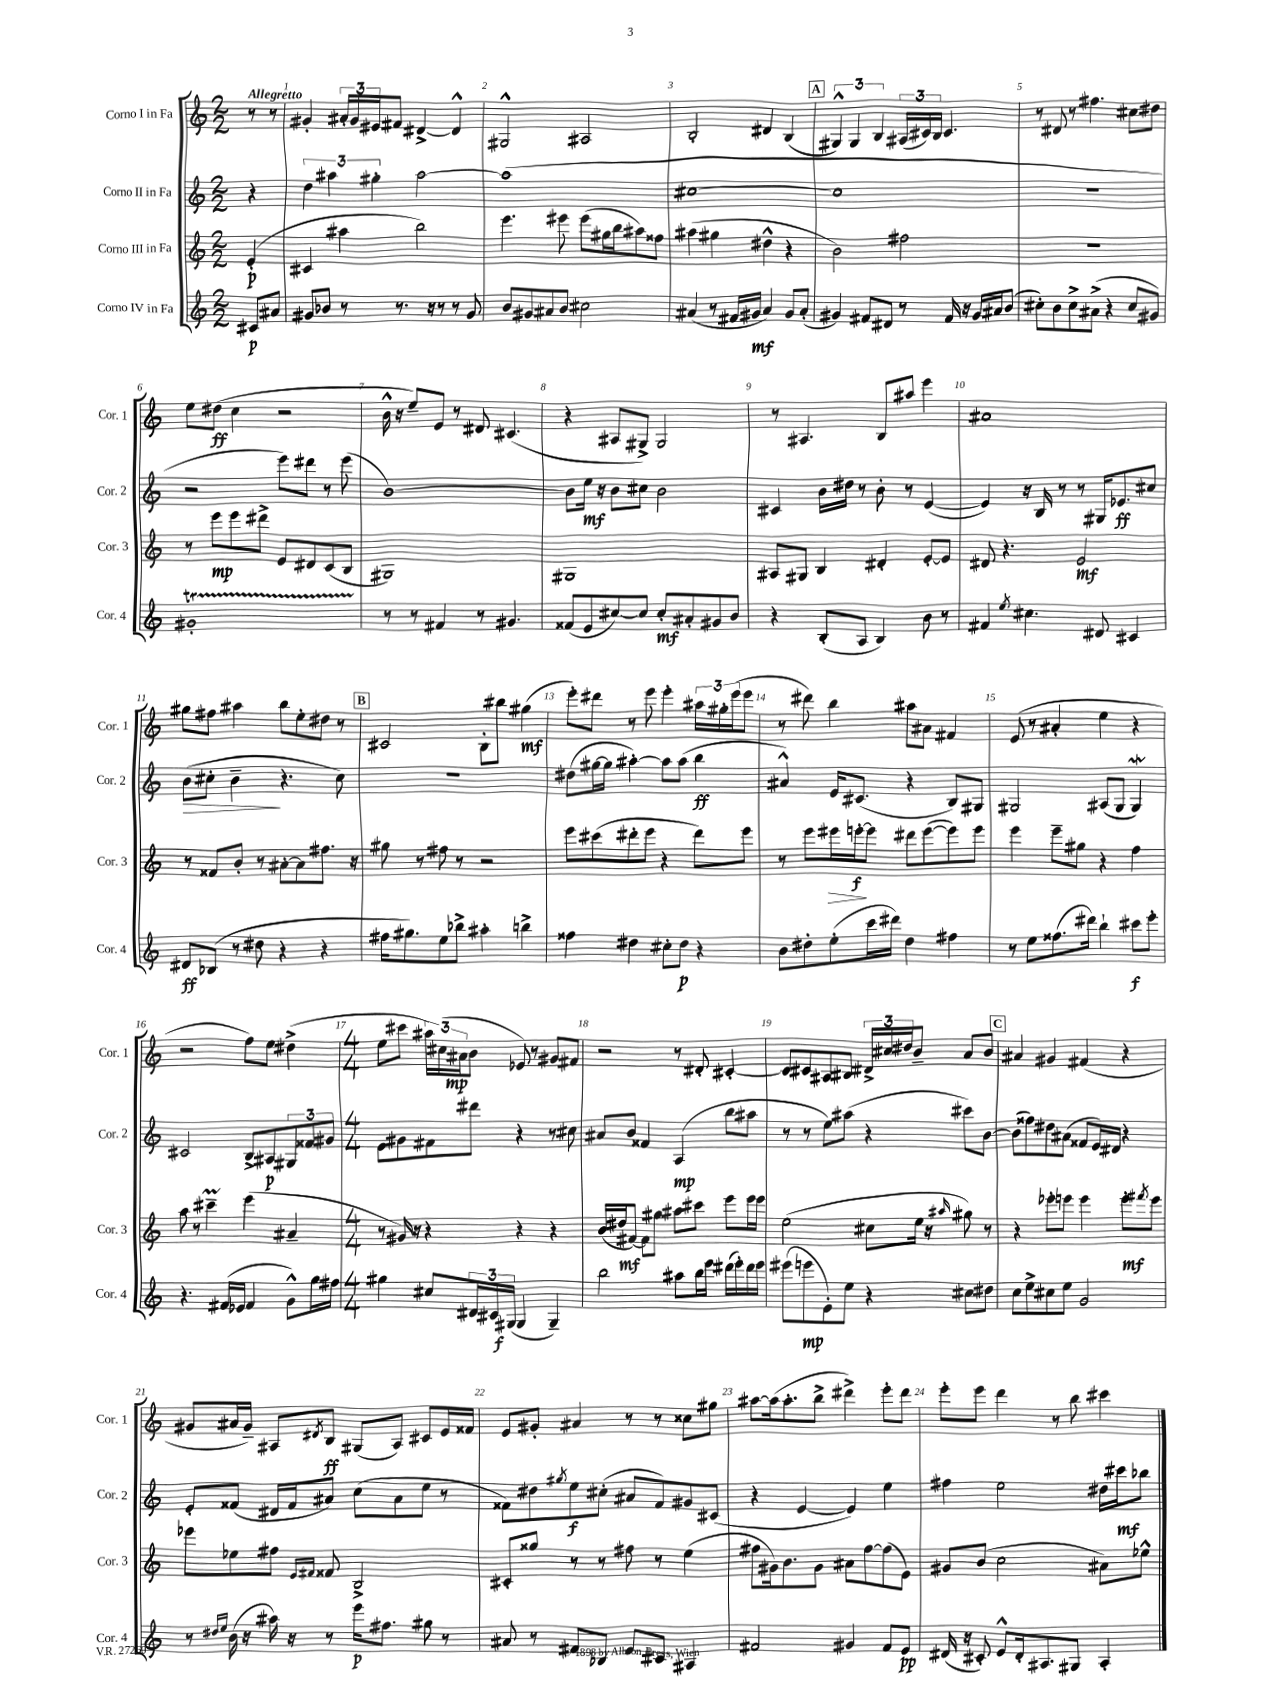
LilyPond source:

<<
\new StaffGroup <<
\new Staff = "s0" \with { instrumentName = "Corno I in Fa" shortInstrumentName = "Cor. 1" } {
    \clef treble \key c \major \numericTimeSignature \time 2/2 \partial 4 \tempo "Allegretto"
    r8 r8 |
    gis'4-. \tuplet 3/2 { ais'16-. gis'16 eis'16 } fis'8 dis'4~-> dis'4-^ |
    gis2-^ ais2 |
    b2-. dis'4 b4( |
    \mark \markup { \box "A" } \tuplet 3/2 { gis4-^) gis4 b4 } \tuplet 3/2 { ais16( cis'16) b16 } cis'4. |
    r8 dis'8 r8 fis''4. cis''8 dis''8 |
    e''8 dis''8\ff( c''4 r2 |
    b'16-^ r16 e''8--) e'8 r8 dis'8 cis'4.( |
    r4 ais8 gis8->) gis2 |
    r8 ais4. b8 ais''8 e'''4 |
    ais'1 |
    gis''8 fis''8 ais''4 b''8 e''8-. dis''8 r8 |
    \mark \markup { \box "B" } cis'2 b8-. bis''8 gis''4\mf( |
    e'''8-.) dis'''8 r8 e'''8 e'''4-. \tuplet 3/2 { ais''16 gis''16-. e'''16( } e'''8 |
    r8 dis'''8) b''4 ais''8 ais'8 fis'4 |
    e'8( r8 ais'4-. e''4 r4 |
    r2 f''8) e''8 dis''4->( |
    \numericTimeSignature \time 4/4 e''8 cis'''8 \tuplet 3/2 { ais''16) cis''16( ais'16\mp } b'8 ees'8) r8 gis'8 fis'8 |
    r2 r8 dis'8-. cis'4~-. |
    cis'8 cis'8 ais8 bis8 \tuplet 3/2 { dis'16-> cis''16 dis''16 } b'8-- a'8 b'8 |
    \mark \markup { \box "C" } ais'4 gis'4 fis'4( r4 |
    gis'8 ais'16 gis'16--) ais8 \acciaccatura { dis'8 } b8\ff gis8( ais8) cis'8 e'16 fisis'16 |
    e'8 gis'8-. ais'4 r8 r8 cisis''8 gis''8 |
    ais''8~ ais''16( ais''8.-. b''8-> dis'''4->) e'''8-. dis'''8 |
    e'''8-. e'''8 d'''4 r8 b''8 cis'''4 \bar "|." |
}
\new Staff = "s1" \with { instrumentName = "Corno II in Fa" shortInstrumentName = "Cor. 2" } {
    \clef treble \key c \major \numericTimeSignature \time 2/2 \partial 4
    r4 |
    \tuplet 3/2 { d''4 ais''4 gis''4-. } ais''2~ |
    ais''1( |
    cis''1~ |
    \mark \markup { \box "A" } cis''1 |
    r1 |
    r2 e'''8) dis'''8 r8 e'''8( |
    b'1~) |
    b'8 e''16\mf r16 b'8 cis''8 b'2 |
    cis'4 b'16 dis''16 r8 b'8-. r8 e'4~( |
    e'4) r16 b16 r8 r8 gis16 ees'8.\ff cis''8 |
    b'8\>( cis''8-. b'4--\! r4. cis''8) |
    \mark \markup { \box "B" } R1 |
    dis''8( gis''16~ gis''16 ais''4~-.) ais''8 ais''8( b''4\ff |
    ais'4-^) e'16 cis'8.( r4 b8) gis8 |
    gis2 ais8( gis8 gis4\mordent) |
    cis'2 b8-> ais8\p \tuplet 3/2 { gis8 fisis'8 gis'8 } |
    \numericTimeSignature \time 4/4 e'8 gis'8 fis'8 dis'''8 r4 r8 cis''8 |
    ais'8 b'8 fisis'4 a4\mp( b''8 ais''8 |
    r8 r8 e''8) ais''8( r4 cis'''8) b'8~ |
    \mark \markup { \box "C" } b'8( fisis''8) dis''8 ais'8( fisis'8 e'16) dis'16 r4 |
    e'8-. fisis'8( dis'16 fisis'16 ais'8) c''8( ais'8 e''8 r8 |
    fisis'8) dis''8 \acciaccatura { gis''8 } e''8\f cis''8-.( ais'8 fisis'8) gis'8 cis'8( |
    r4 e'4~ e'4) e''4 |
    fis''4 e''2 dis''16 cis'''16\mf bes''8 \bar "|." |
}
\new Staff = "s2" \with { instrumentName = "Corno III in Fa" shortInstrumentName = "Cor. 3" } {
    \clef treble \key c \major \numericTimeSignature \time 2/2 \partial 4
    e'4-.\p( |
    cis'4 ais''4 b''2) |
    e'''4. eis'''8 eis'''8( gis''16 b''16 ais''8) fisis''8 |
    ais''4( gis''4 dis''4-^ r4 |
    \mark \markup { \box "A" } b'2) fis''2 |
    R1 |
    r8 e'''8\mp e'''8 dis'''8-> e'8 dis'8 c'8( b8 |
    gis1) |
    gis1 |
    ais8 gis8 b4 dis'4-. e'8~-. e'8 |
    dis'8 r4. e'2\mf |
    r8 fisis'8 b'8-. r8 ais'8~-. ais'8 fis''8. r16 |
    \mark \markup { \box "B" } gis''8 r8 fis''8 r8 r2 |
    e'''8 cis'''8( dis'''8-. e'''8 r4 dis'''8) e'''8 |
    r8 e'''8 eis'''16\> e'''16~-.\f\! e'''8 dis'''8 e'''8~( e'''8) e'''8 |
    e'''4 e'''8-- gis''8 r4 f''4 |
    a''8 r8 cis'''4--\prall e'''4( ais'4-- |
    \numericTimeSignature \time 4/4 r8 gis'16) r16 r4 r4 r4 |
    b'16( dis''16\mf fis'8~) fis'8 gis''8 ais''8 cis'''8 e'''8 e'''16 e'''16 |
    e''2( cis''8 e''16 r16 \grace { ais''16 } gis''8) r8 |
    \mark \markup { \box "C" } r4 ees'''8-. e'''8 e'''4 e'''8-.\mf \acciaccatura { fis'''8 } e'''8 |
    ees'''8 ees''8 fis''8 \grace { e'16 fis'16 } fisis'8 b2-> |
    cis'8-. gisis''8 r8 r8 fis''8 r8 e''4( |
    fis''8 gis'16) b'8. gis'8 ais'8 fis''8~ fis''8( e'8) |
    gis'8 b'8( c''2 ais'8) ees''8-^ \bar "|." |
}
\new Staff = "s3" \with { instrumentName = "Corno IV in Fa" shortInstrumentName = "Cor. 4" } {
    \clef treble \key c \major \numericTimeSignature \time 2/2 \partial 4
    cis'8\p ais'8 |
    gis'8 bes'8 r8 r8. r16 r8 r8 gis'8 |
    b'8 gis'8 ais'8 b'8 cis''2 |
    ais'4( r8 fis'16 gis'16\mf ais'4) gis'8 ais'8-.( |
    \mark \markup { \box "A" } gis'4) fis'8 dis'8 r8 fis'16 r16 gis'16 ais'16 b'8( |
    cis''8-.) b'8 cis''8-> ais'8->( r4 cis''8 gis'8) |
    gis'1-.\startTrillSpan |
    r8\stopTrillSpan r8 fis'4 r8 gis'4. |
    fisis'8( e'8 cis''8~) cis''8 cis''8-.\mf ais'8-. gis'8 b'8 |
    r4 b8-.( a8 b4) b'8 r8 |
    fis'4 \acciaccatura { e''8 } cis''4. dis'8 cis'4 |
    dis'8\ff bes8( r8 dis''8 r4 r4 |
    \mark \markup { \box "B" } fis''16 gis''8.) e''8 bes''8-> ais''4-. b''4-> |
    fisis''4 dis''4 cis''8-. dis''8\p r4 |
    b'8 dis''8-. e''8-.( c'''16 dis'''16) dis''4 fis''4 |
    r8 e''8 fisis''8.( dis'''16) b''4-! cis'''8\f e'''8-. |
    r4. fis'16( ees'16 fis'4 g'8-^) g''16 fis''16 |
    \numericTimeSignature \time 4/4 gis''4 cis''8 \tuplet 3/2 { dis'16 cis'16 gis16\f( } gis4 gis4--) |
    b''2 ais''8 b''16 e'''16 dis'''16( e'''16-.) dis'''16 e'''16 |
    eis'''8( e'''8\mp e'8-.) e''8 r4 cis''8 dis''8 |
    \mark \markup { \box "C" } c''8 e''8-> cis''8 e''8 g'2 |
    r8 \grace { dis''16 e''16 } b'16( r16 ais''16) r16 r8 e'''16\p fis''8. gis''8 r8 |
    ais'8 r8 fis'8 bes8 e'8 cis'8 ais4 |
    fis'2 gis'4 fis'8 e'8\pp |
    dis'16( r16 cis'8-.) e'8-^ dis'16-. ais8. gis8 ais4-. \bar "|." |
}
>>
>>
\layout { \context { \Score \override BarNumber.break-visibility = ##(#f #t #t) barNumberVisibility = #all-bar-numbers-visible } }
